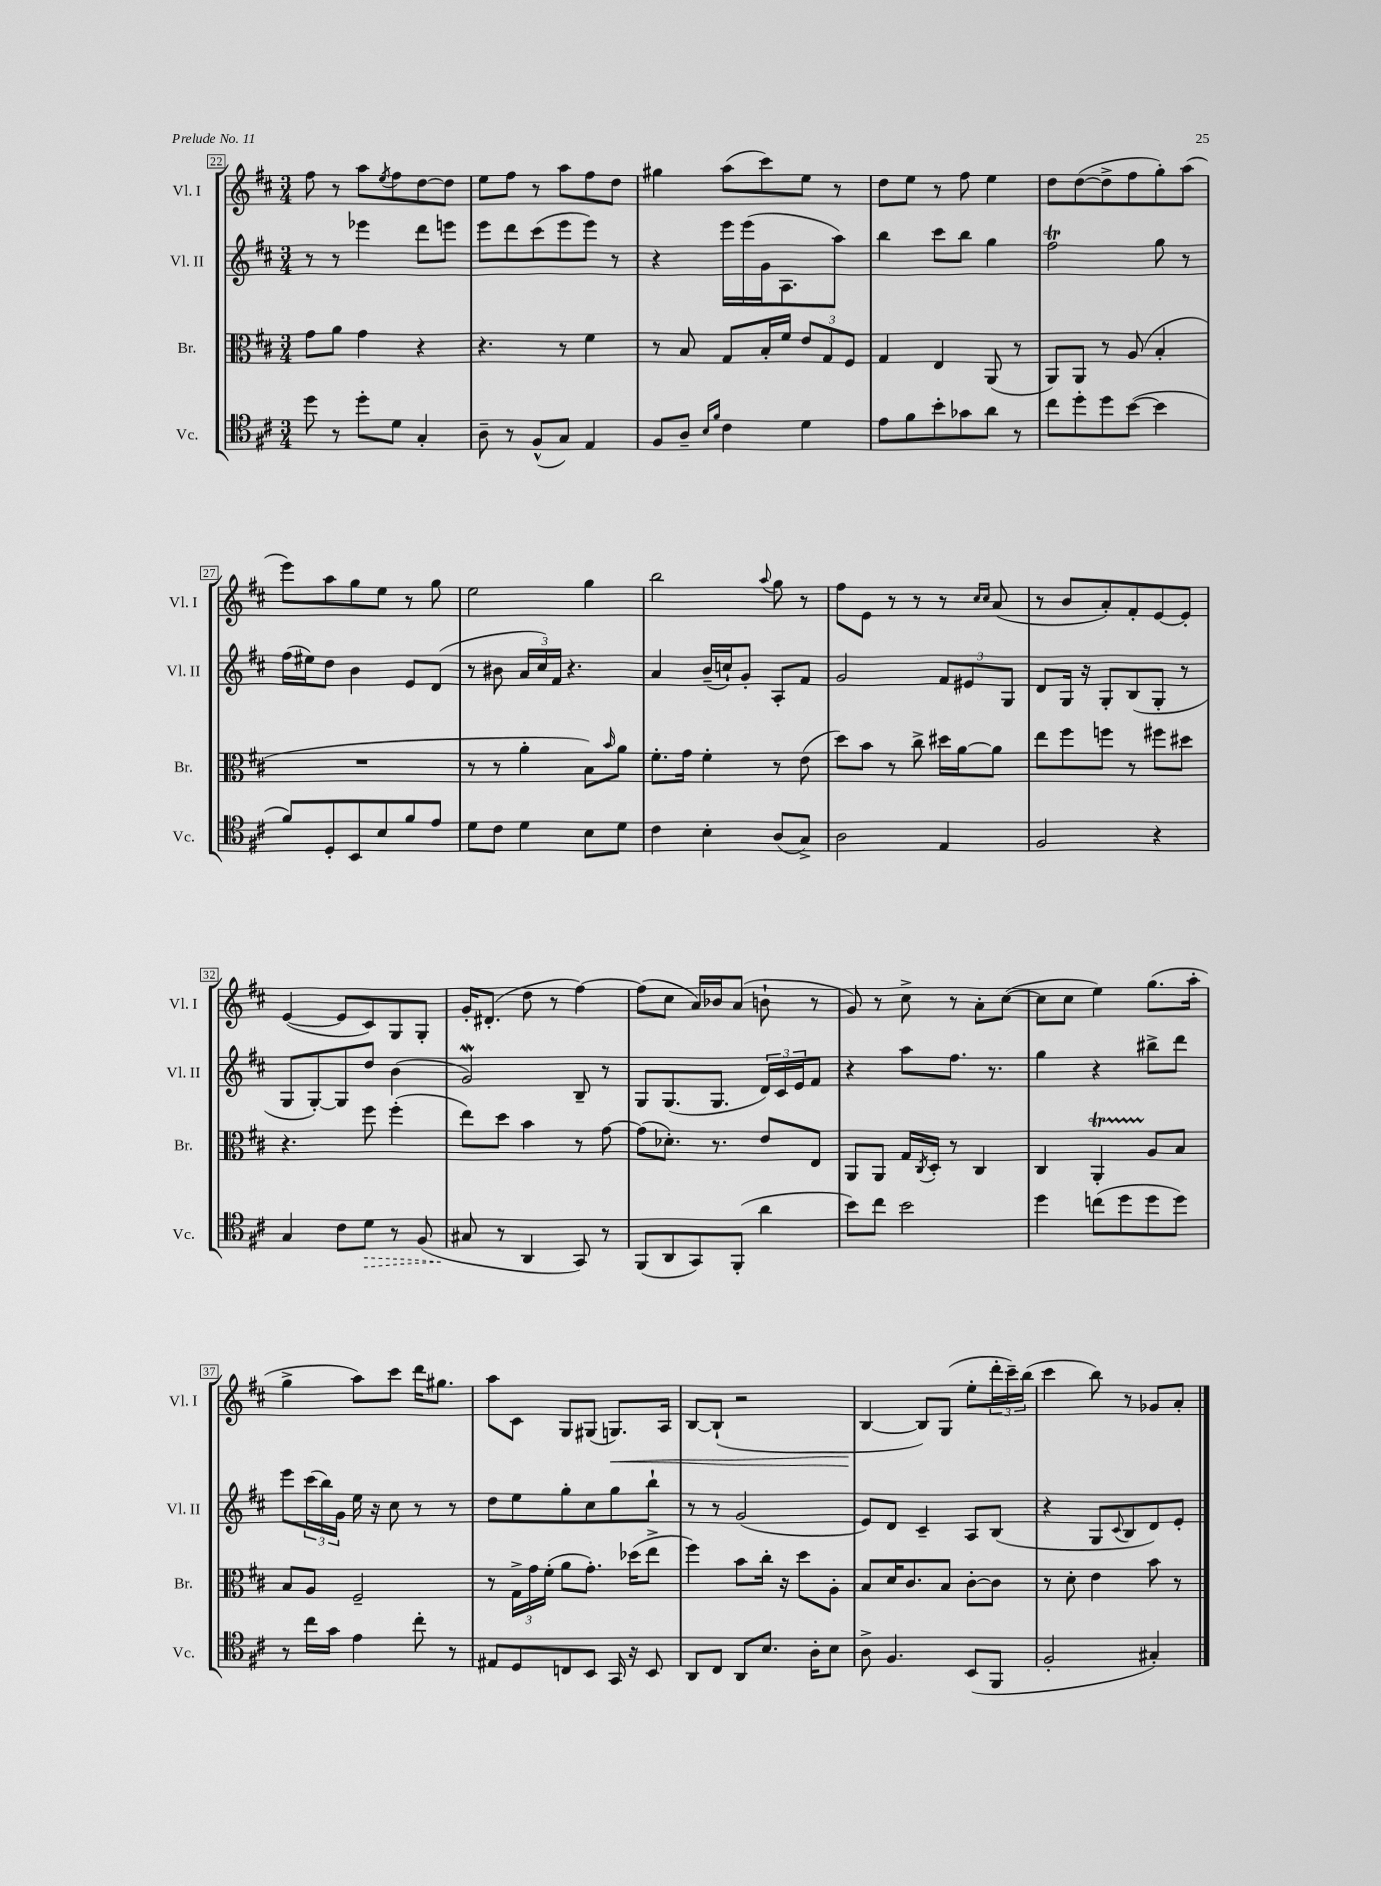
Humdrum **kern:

**kern	**dynam	**kern	**kern	**kern	**dynam
*part4	*part4	*part3	*part2	*part1	*part1
*staff4	*staff4	*staff3	*staff2	*staff1	*staff1
*I"Vc.	*	*I"Br.	*I"Vl. II	*I"Vl. I	*
*I'Vc.	*	*I'Br.	*I'Vl. II	*I'Vl. I	*
*clefC4	*	*clefC3	*clefG2	*clefG2	*
*k[f#c#]	*	*k[f#c#]	*k[f#c#]	*k[f#c#]	*
*M3/4	*	*M3/4	*M3/4	*M3/4	*
=22	=22	=22	=22	=22	=22
8dd\	.	8g\L	8r	8ff#\	.
8r	.	8a\J	8r	8r	.
8dd'\L	.	4g\	4eee-X\	8aa\L	.
.	.	.	.	8qee/	.
8d\J	.	.	.	8ff#\	.
4G'/	.	4r	8ddd\L	[8dd\	.
.	.	.	8eeen\J	8dd\J]	.
=23	=23	=23	=23	=23	=23
8A~\	.	4.r	8eee\L	8ee\L	.
8r	.	.	8ddd\	8ff#\J	.
(8F#^^/L	.	.	(8ccc#\	8r	.
8G/J)	.	8r	8eee\	8aa\L	.
4E/	.	4f#\	8eee\J)	8ff#\	.
.	.	.	8r	8dd\J	.
=24	=24	=24	=24	=24	=24
8F#/L	.	8r	4r	4gg#X\	.
8A~/J	.	8B/	.	.	.
16qqB/LL	.	.	.	.	.
16qqf#/JJ	.	.	.	.	.
4c#\	.	8G/L	16eee\LL	(8aa\L	.
.	.	.	(16eee\	.	.
.	.	16B'/L	16g\J	8ccc#\)	.
.	.	16f#/JJ	8.A\	.	.
4d\	.	12e/L	.	8ee\J	.
.	.	12G/	.	.	.
.	.	.	8aa\J)	8r	.
.	.	12F#/J	.	.	.
=25	=25	=25	=25	=25	=25
8e\L	.	4G/	4bb\	8dd\L	.
8f#\	.	.	.	8ee\J	.
8b'\	.	4E/	8ccc#\L	8r	.
8g-X\	.	.	8bb\J	8ff#\	.
8a\J	.	(8AA/	4gg\	4ee\	.
8r	.	8r	.	.	.
=26	=26	=26	=26	=26	=26
8cc#\L	.	8AA/L)	2ff#t\	8dd\L	.
8dd'\	.	8AA/J	.	([8dd\	.
8dd\	.	8r	.	8dd^\]	.
([8b\J	.	(8A/	.	8ff#\	.
4b\]	.	4B'/	8gg\	8gg'\)	.
.	.	.	8r	(8aa\J	.
!!LO:LB:g=z
=27	=27	=27	=27	=27	=27
8f#/L)	.	2.r	(16ff#\LL	8eee\L)	.
.	.	.	16ee#X\J)	.	.
8D'/	.	.	8dd\J	8aa\	.
8BB/	.	.	4b\	8gg\	.
8B/	.	.	.	8ee\J	.
8f#/	.	.	8e/L	8r	.
8e/J	.	.	(8d/J	8gg\	.
=28	=28	=28	=28	=28	=28
8d\L	.	8r	8r	2ee\	.
8c#\J	.	8r	8b#X\	.	.
4d\	.	4a'\	24a/LL	.	.
.	.	.	24cc#/)	.	.
.	.	.	24f#/JJ	.	.
.	.	.	4.r	.	.
8B\L	.	8B\L)	.	4gg\	.
.	.	16qqb/	.	.	.
8d\J	.	8a\J	.	.	.
=29	=29	=29	=29	=29	=29
4c#\	.	8.f#'\L	4a/	2bb\	.
.	.	16g\Jk	.	.	.
4B'\	.	4f#'\	(16b~/LL	.	.
.	.	.	16ccn`/J)	.	.
.	.	.	8g'/J	.	.
.	.	.	.	8qqaa/	.
(8A/L	.	8r	8A'/L	8gg\	.
8G^/J)	.	(8e\	8f#/J	8r	.
=30	=30	=30	=30	=30	=30
2A\	.	8dd\L)	2g/	8ff#\L	.
.	.	8b\J	.	8e\J	.
.	.	8r	.	8r	.
.	.	8cc#^\	.	8r	.
4E/	.	16dd#X\LL	12f#/L	8r	.
.	.	[16a\J	.	.	.
.	.	.	12e#X/	.	.
.	.	.	.	16qqcc#/LL	.
.	.	.	.	16qqcc#/JJ	.
.	.	8a\J]	.	(8a/	.
.	.	.	12G/J	.	.
=31	=31	=31	=31	=31	=31
2F#/	.	8ee\L	8d/L	8r	.
.	.	8ff#\	16G/Jk	8b/L	.
.	.	.	16r	.	.
.	.	8ffn\J	8G'/L	8a'/)	.
.	.	8r	(8B/	8f#'/	.
4r	.	8ff#X\L	8G'/J	[8e/	.
.	.	8dd#X\J	8r	8e'/J]	.
!!LO:LB:g=z
=32	=32	=32	=32	=32	=32
4G/	.	4.r	8G/L	([4e/	.
.	.	.	[8G'/)	.	.
8c#\L	.	.	8G/]	8e/L]	.
!	!LO:HP:b	!	!	!	!
8d\J	>	8ff#\	8dd/J	8c#/)	.
8r	.	(4ff#'\	(4b\	8G/	.
(8F#/	.	.	.	8G'/J	.
=33	=33	=33	=33	=33	=33
8G#X/	.	8ee\L)	2gw/)	16g'/KL	.
.	.	.	.	(8.d#X'/J	.
8r	]	8dd\J	.	.	.
4AA/	.	4b\	.	8dd\	.
.	.	.	.	8r	.
8GG/)	.	8r	8B~/	[4ff#\)	.
8r	.	[8g\	8r	.	.
=34	=34	=34	=34	=34	=34
(8FF#/L	.	(8g\L]	8G/L	(8ff#\L]	.
8AA/	.	8.d-X'\J)	(8.G/	8cc#\J	.
8GG/)	.	.	.	16a/LL)	.
.	.	8.r	8.G/J	16b-X/J	.
(8FF#'/J	.	.	.	(8a/J	.
4a\	.	8e/L	24d/LL)	8bn`\	.
.	.	.	24c#/	.	.
.	.	.	24e/J	.	.
.	.	8E/J	8f#/J	8r	.
=35	=35	=35	=35	=35	=35
8b\L)	.	8AA/L	4r	8g/)	.
8cc#\J	.	8AA/J	.	8r	.
2b\	.	16G/LL	8aa\L	8cc#^\	.
.	.	8qC#/	.	.	.
.	.	16D'/JJ	.	.	.
.	.	8r	8.ff#\J	8r	.
.	.	4C#/	.	8a'\L	.
.	.	.	8.r	.	.
.	.	.	.	([8cc#\J	.
=36	=36	=36	=36	=36	=36
4dd\	.	4C#/	4gg\	8cc#\L]	.
.	.	.	.	8cc#\J	.
(8ccn\L	.	4AAT'/	4r	4ee\)	.
8dd\	.	.	.	.	.
8dd\	.	8A/L	8bb#X^\L	(8.gg\L	.
8dd\J)	.	8B/J	8ddd\J	.	.
.	.	.	.	16aa'\Jk	.
!!LO:LB:g=z
=37	=37	=37	=37	=37	=37
8r	.	8B/L	8eee\L	4gg^\	.
16cc#\LL	.	8A/J	(24ccc#\L	.	.
.	.	.	24bb\)	.	.
16g\JJ	.	.	.	.	.
.	.	.	24g\JJ	.	.
4e\	.	2F#~/	16ee\	8aa\L)	.
.	.	.	16r	.	.
.	.	.	8cc#\	8ccc#\J	.
8cc#'\	.	.	8r	16ddd\KL	.
.	.	.	.	8.gg#X\J	.
8r	.	.	8r	.	.
=38	=38	=38	=38	=38	=38
8E#X/L	.	8r	8dd\L	8aa\L	.
8D/	.	24G^\LL	8ee\	8c#\J	.
.	.	24g\	.	.	.
.	.	(24f#'\JJ	.	.	.
8Cn/	.	8a\L	8gg'\	8G/L	.
8BB/J	.	8.g'\J)	8cc#\	(8G#X/J	.
!	!	!	!	!	!LO:HP:b
16GG/	.	.	8gg\	8.Gn/L)	<
16r	.	(16dd-X\KL	.	.	.
8BB/	.	8ee^\J	8bb`\J	.	.
.	.	.	.	16A/Jk	.
=39	=39	=39	=39	=39	=39
8AA/L	.	4ff#\)	8r	[8B/L	.
8C#/J	.	.	8r	(8B`/J]	.
8AA/L	.	8b\L	(2g/	2r	.
8.B/J	.	16cc#'\Jk	.	.	.
.	.	16r	.	.	.
.	.	8dd\L	.	.	.
16A'\KL	.	.	.	.	.
8B\J	.	8A'\J	.	.	.
=40	=40	=40	=40	=40	=40
8A^\	.	8B/L	8e/L)	[4B/	.
4.F#/	.	16d/K	8d/J	.	.
.	.	8.c#/	.	.	.
.	.	.	4c#~/	8B/L])	[
.	.	8B/J	.	(8G/J	.
(8BB/L	.	[8c#'\L	8A/L	8ee'\L	.
8FF#/J	.	8c#\J]	(8B/J	24ddd'\L	.
.	.	.	.	24ccc#~\)	.
.	.	.	.	(24bb\JJ	.
=41	=41	=41	=41	=41	=41
2F#'/	.	8r	4r	4ccc#\	.
.	.	8d'\	.	.	.
.	.	4e\	8G/L	8bb\)	.
.	.	.	8qqc#/	.	.
.	.	.	8B/	8r	.
4G#X'/)	.	8b\	8d/)	8g-X/L	.
.	.	8r	8e'/J	8a'/J	.
==	==	==	==	==	==
*-	*-	*-	*-	*-	*-
